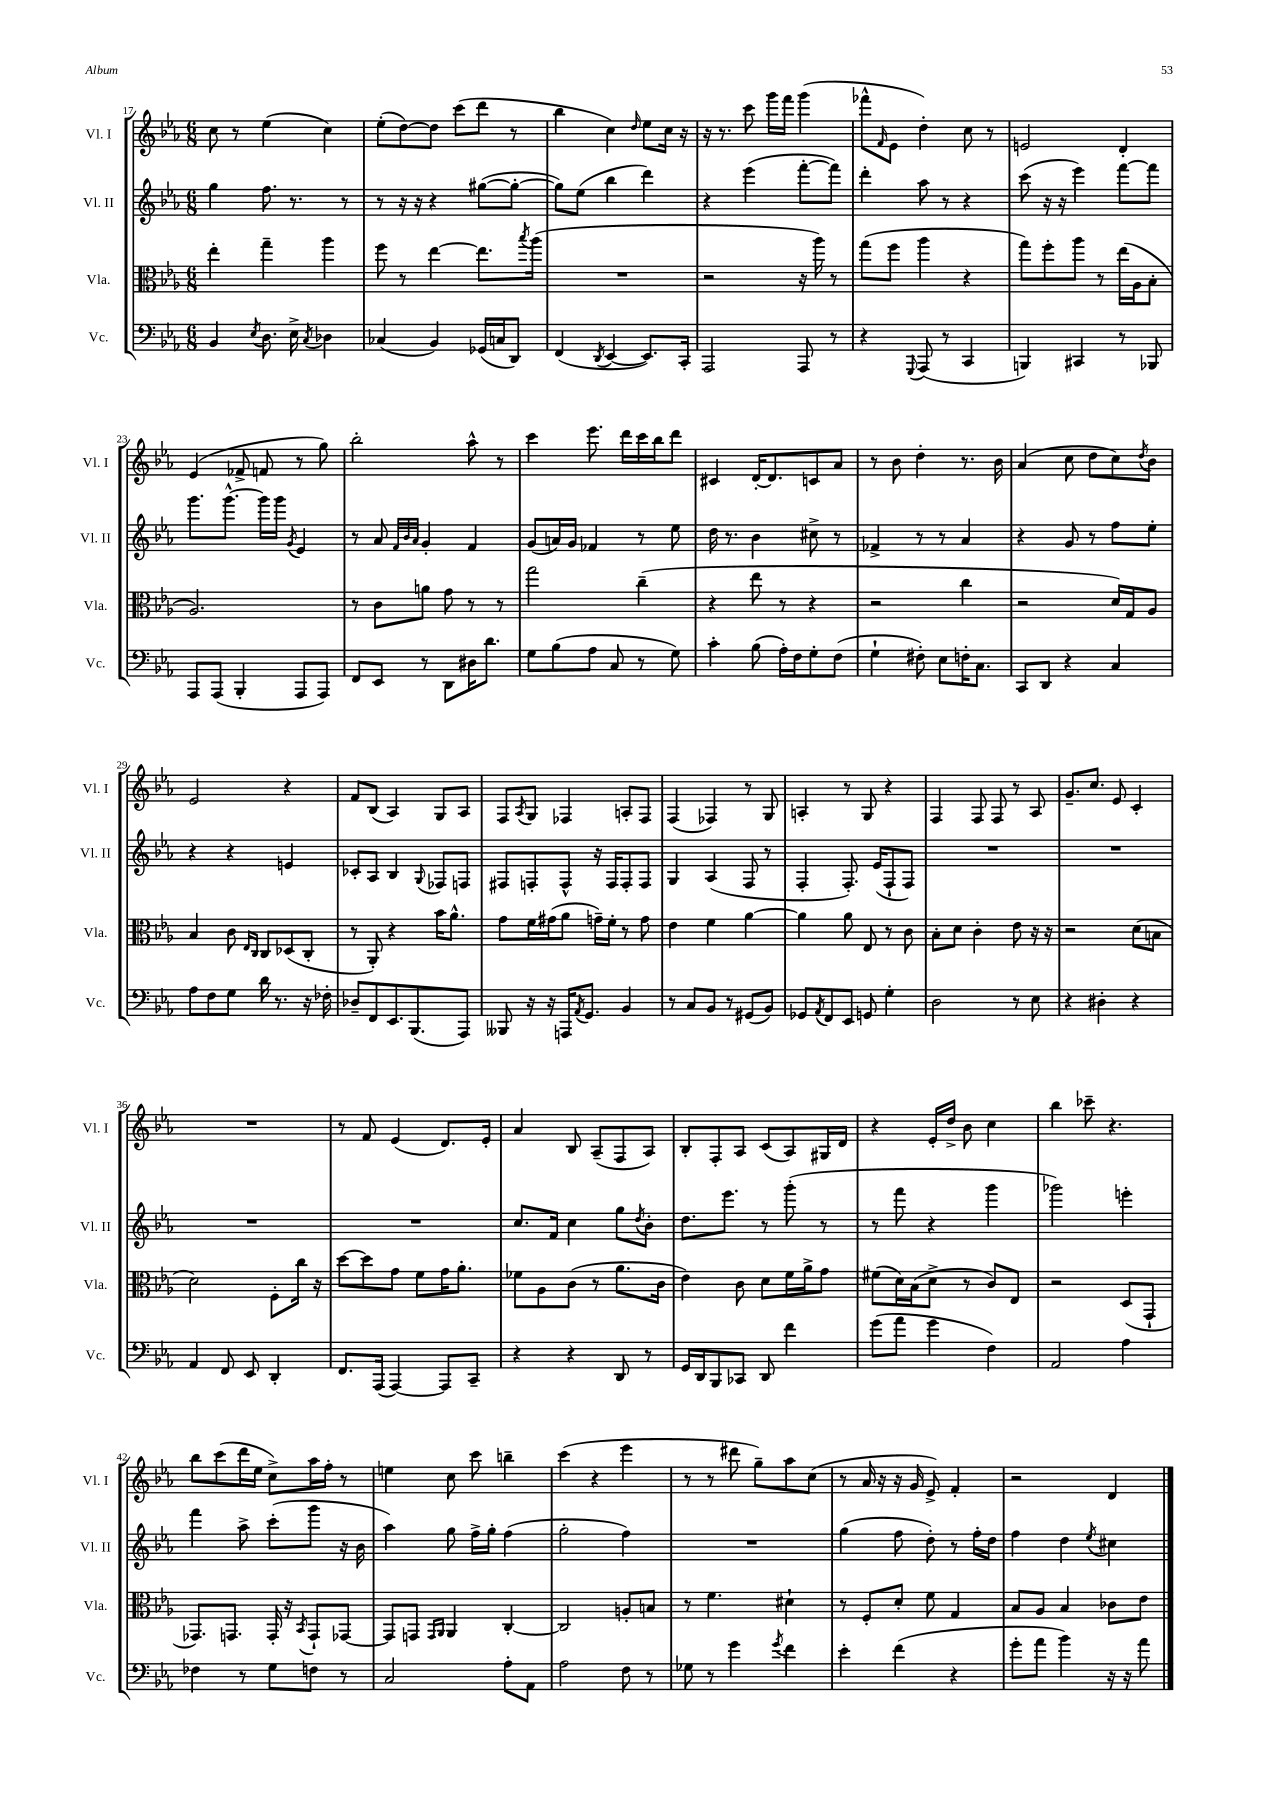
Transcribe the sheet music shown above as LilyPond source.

<<
\new StaffGroup <<
\new Staff = "s0" \with { instrumentName = "Vl. I" shortInstrumentName = "Vl. I" } {
    \clef treble \key ees \major \numericTimeSignature \time 6/8
    c''8 r8 ees''4( c''4) |
    ees''8-.( d''8~) d''8 c'''8( d'''8 r8 |
    bes''4 c''4) \grace { d''16 } ees''8 c''16 r16 |
    r16 r8. c'''8 g'''16 f'''16 g'''4( |
    fes'''8-^ \grace { f'16 } ees'8 d''4-.) c''8 r8 |
    e'2 d'4-. |
    ees'4( fes'8-> f'8 r8 g''8) |
    bes''2-. aes''8-^ r8 |
    c'''4 ees'''8. d'''16 c'''16 bes''16 d'''8 |
    cis'4 d'16~-. d'8. c'8 aes'8 |
    r8 bes'8 d''4-. r8. bes'16 |
    aes'4( c''8 d''8 c''8) \acciaccatura { d''8 } bes'8 |
    ees'2 r4 |
    f'8 bes8( aes4) g8 aes8 |
    f8 \acciaccatura { aes8 } g8 fes4 a8-. fes8 |
    f4( fes4) r8 g8 |
    a4-. r8 g8 r4 |
    f4 f8 f8 r8 aes8 |
    g'8.-- c''8. ees'8 c'4-. |
    R2. |
    r8 f'8 ees'4( d'8.) ees'16-. |
    aes'4 bes8 aes8--( f8 aes8) |
    bes8-. f8-. aes8 c'8( aes8) gis16 d'16 |
    r4 ees'16-. d''16-> bes'8 c''4 |
    bes''4 ces'''8-- r4. |
    bes''8 c'''8( d'''16 ees''16 c''8->) aes''16 f''16-. r8 |
    e''4 c''8 c'''8 b''4-- |
    c'''4( r4 ees'''4 |
    r8 r8 dis'''8 g''8--) aes''8 c''8( |
    r8 aes'16 r16 r16 g'16 ees'8->) f'4-. |
    r2 d'4 \bar "|." |
}
\new Staff = "s1" \with { instrumentName = "Vl. II" shortInstrumentName = "Vl. II" } {
    \clef treble \key ees \major \numericTimeSignature \time 6/8
    g''4 f''8. r8. r8 |
    r8 r16 r16 r4 gis''8~( gis''8~-. |
    gis''8) ees''8( bes''4 d'''4) |
    r4 ees'''4( f'''8~-. f'''8) |
    d'''4-. aes''8 r8 r4 |
    c'''8( r16 r16 ees'''4) f'''8~ f'''8 |
    g'''8. g'''8.~-^ g'''16 g'''16 \acciaccatura { g'8 } ees'4 |
    r8 aes'8 \grace { f'32 bes'32 aes'32 } g'4-. f'4 |
    g'8( a'16) g'16 fes'4 r8 ees''8 |
    d''16 r8. bes'4 cis''8-> r8 |
    fes'4-> r8 r8 aes'4 |
    r4 g'8 r8 f''8 ees''8-. |
    r4 r4 e'4 |
    ces'8-. aes8 bes4 \appoggiatura { g8 } fes8 f8 |
    fis8 f8-. f8-^ r16 f16 f8-. f8 |
    g4 aes4( f8 r8 |
    f4-. f8.-.) ees'16( f8-! f8) |
    R2. |
    R2. |
    R2. |
    R2. |
    c''8. f'16 c''4 g''8 \acciaccatura { d''8 } bes'8-. |
    d''8. ees'''8. r8 g'''8-.( r8 |
    r8 f'''8 r4 g'''4 |
    ges'''2) e'''4-. |
    f'''4 aes''8-> c'''8-.( g'''8 r16 bes'16 |
    aes''4) g''8 f''16-> g''16-. f''4( |
    g''2-. f''4) |
    R2. |
    g''4( f''8 d''8-.) r8 f''16-. d''16 |
    f''4 d''4 \acciaccatura { ees''8 } cis''4 \bar "|." |
}
\new Staff = "s2" \with { instrumentName = "Vla." shortInstrumentName = "Vla." } {
    \clef alto \key ees \major \numericTimeSignature \time 6/8
    ees''4-. g''4-- aes''4 |
    f''8 r8 ees''4~ ees''8. \acciaccatura { bes''8 } aes''16( |
    R2. |
    r2 r16 aes''16) r8 |
    g''8( f''8 aes''4 r4 |
    g''8) f''8-. aes''8 r8 ees''16( aes16 bes8-. |
    aes2.) |
    r8 c'8 a'8 g'8 r8 r8 |
    g''2 c''4--( |
    r4 ees''8 r8 r4 |
    r2 c''4 |
    r2 d'16) g16 aes8 |
    bes4 c'8 \grace { ees16 c16 } c8 des8( c8-. |
    r8 aes,8-.) r4 bes'16 aes'8.-^ |
    g'8 f'16 gis'16( aes'8 g'16--) f'16-. r8 g'8 |
    ees'4 f'4 aes'4~ |
    aes'4 aes'8 ees8 r8 c'8 |
    bes8-. d'8 c'4-. ees'8 r16 r16 |
    r2 d'8( b8 |
    d'2) f8-. c''16 r16 |
    d''8~ d''8 g'8 f'8 g'16 aes'8.-. |
    fes'8 aes8 c'8( r8 aes'8. c'16 |
    ees'4) c'8 d'8 f'16 aes'16-> g'8 |
    fis'8( d'16) bes16( d'8-> r8 c'8) ees8 |
    r2 d8( g,8-! |
    ges,8.) g,8. g,16-. r16 \acciaccatura { bes,8 } g,8-! ges,8~ |
    ges,8 g,8 \grace { g,16 aes,16 } aes,4 c4~-. |
    c2 a8-. b8 |
    r8 f'4. dis'4-! |
    r8 f8-. d'8-. f'8 g4 |
    bes8 aes8 bes4 ces'8 ees'8 \bar "|." |
}
\new Staff = "s3" \with { instrumentName = "Vc." shortInstrumentName = "Vc." } {
    \clef bass \key ees \major \numericTimeSignature \time 6/8
    bes,4 \acciaccatura { ees8 } d8. ees16-> \acciaccatura { c8 } des4 |
    ces4( bes,4) ges,16( c16 d,8) |
    f,4( \acciaccatura { d,8 } ees,4~ ees,8.) c,16-. |
    aes,,2 aes,,8 r8 |
    r4 \appoggiatura { g,,8 } aes,,8( r8 c,4 |
    b,,4) cis,4 r8 bes,,8 |
    aes,,8 aes,,8( bes,,4-. aes,,8 aes,,8) |
    f,8 ees,8 r8 d,8 dis16 d'8. |
    g8 bes8( aes8 c8 r8 g8) |
    c'4-. bes8( aes16-.) f16 g8-. f8( |
    g4-! fis8-.) ees8 f16-. c8. |
    c,8 d,8 r4 c4 |
    aes8 f8 g8 d'16 r8. r16 fes16-. |
    des8-- f,8 ees,8. bes,,8.( aes,,8) |
    beses,,8 r16 r16 a,,16 \acciaccatura { aes,8 } g,8. bes,4 |
    r8 c8 bes,8 r8 gis,8( bes,8) |
    ges,8 \acciaccatura { aes,8 } f,8 ees,8 g,8 g4-. |
    d2 r8 ees8 |
    r4 dis4-. r4 |
    aes,4 f,8 ees,8 d,4-. |
    f,8. aes,,16( aes,,4~) aes,,8 c,8-- |
    r4 r4 d,8 r8 |
    g,16 d,16 bes,,8 ces,8 d,8 f'4 |
    g'8( aes'8 g'4 f4) |
    aes,2 aes4 |
    fes4 r8 g8 f8 r8 |
    c2 aes8-. aes,8 |
    aes2 f8 r8 |
    ges8 r8 g'4 \acciaccatura { g'8 } f'4 |
    ees'4-. f'4( r4 |
    g'8-. aes'8 bes'4) r16 r16 aes'8 \bar "|." |
}
>>
>>
\layout { \context { \Score currentBarNumber = #17 } }
